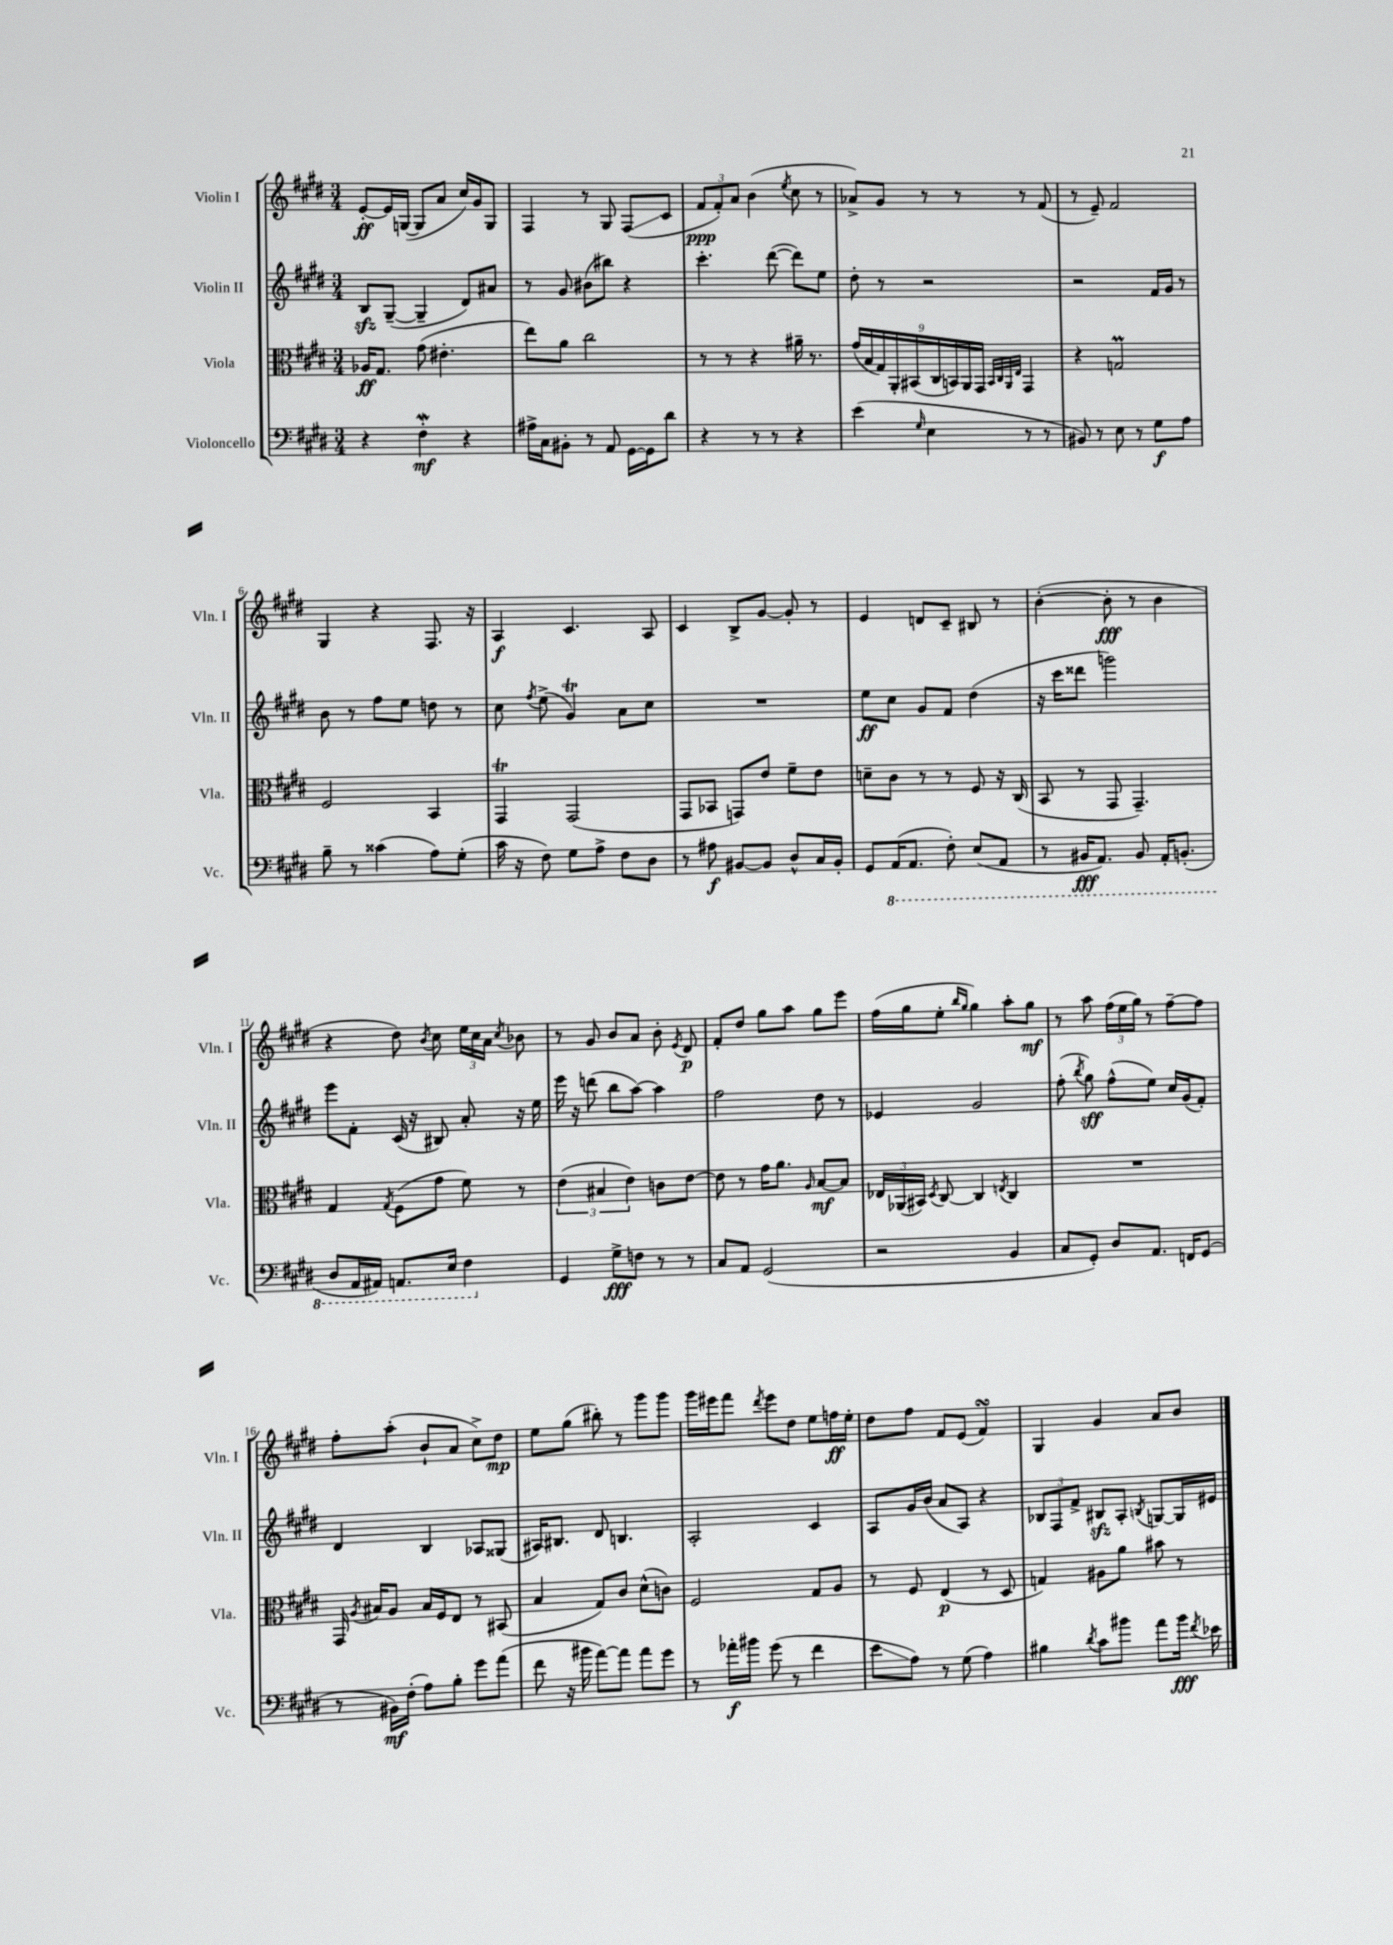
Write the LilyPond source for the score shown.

<<
\new StaffGroup <<
\new Staff = "s0" \with { instrumentName = "Violin I" shortInstrumentName = "Vln. I" } {
    \clef treble \key e \major \numericTimeSignature \time 3/4
    \autoBeamOff e'8[~-.\ff e'16 g16]~( g8[ a'8] cis''16[) gis'16 g8] |
    fis4 r8 gis8 fis8[\glissando( cis'8] |
    \tuplet 3/2 { fis'8[\ppp fis'8-.) a'8] } b'4( \acciaccatura { e''8 } cis''8 r8 |
    aes'8[->) gis'8] r8 r8 r8 fis'8( |
    r8 e'8--) fis'2 |
    gis4 r4 fis8. r16 |
    a4\f cis'4. a8 |
    cis'4 b8[-> gis'8]~ gis'8-. r8 |
    e'4 d'8[ cis'8]-- bis8 r8 |
    b'4~-.( b'8-.\fff r8 b'4 |
    r4 dis''8) \acciaccatura { b'8 } cis''8 \tuplet 3/2 { e''16[ cis''16 a'16] } \acciaccatura { cis''8 } bes'8 |
    r8 gis'8 b'8[ a'8] b'8-. \acciaccatura { e'8 } dis'8\p |
    fis'8[-. dis''8] gis''8[ a''8] gis''8[ e'''8] |
    fis''16[( gis''16 e''8]-. \grace { b''16[ gis''16] } gis''4) a''8[-. gis''8]\mf |
    r8 a''8 \tuplet 3/2 { fis''16[( e''16 gis''16]) } r8 fis''8[~-- fis''8] |
    fis''8[-. a''8]-.( b'8[-! a'8] cis''8[->) dis''8]\mp |
    e''8[ gis''8]( bis''8-.) r8 gis'''8[ gis'''8] |
    gis'''16[ eis'''16 fis'''8] \acciaccatura { dis'''8 } eis'''8[ dis''8] e''8[ f''16\ff e''16]-. |
    dis''8[ fis''8] fis'8[ e'8]( fis'4\turn) |
    gis4 gis'4 a'8[ b'8] \bar "|." |
}
\new Staff = "s1" \with { instrumentName = "Violin II" shortInstrumentName = "Vln. II" } {
    \clef treble \key e \major \numericTimeSignature \time 3/4
    \autoBeamOff b8[\sfz gis8]~--( gis4-- dis'8[) ais'8] |
    r8 gis'8 bis'8[( bis''8]) r4 |
    cis'''4.-. dis'''8~( dis'''8[) e''8] |
    dis''8-. r8 r2 |
    r2 fis'16[ gis'16] r8 |
    b'8 r8 fis''8[ e''8] d''8 r8 |
    cis''8 \acciaccatura { fis''8 } e''8->( gis'4\trill) a'8[ cis''8] |
    R2. |
    e''8[\ff cis''8] gis'8[ fis'8] dis''4( |
    r16 cis'''16[ disis'''8] g'''2) |
    e'''8[ fis'8]-. cis'16( r16 bis8) a'8-. r16 e''16 |
    e'''16 r16 d'''8( b''8[ a''8]~) a''4 |
    fis''2 dis''8 r8 |
    ees'4 gis'2 |
    fis''8-.( \acciaccatura { b''8 } gis''8\sff) fis''8[-^( e''8]) cis''16[ gis'16( fis'8]-.) |
    dis'4 b4 aes8[ gisis8]( |
    ais16[) bis8.] dis'8 b4. |
    a2-. cis'4 |
    a8[ gis'16 b'16]( a'8[ a8]) r4 |
    \tuplet 3/2 { bes8[ fis8 fis'8]-> } bis8[\sfz a8]-. \acciaccatura { b8 } g8[~ g16 eis'16] \bar "|." |
}
\new Staff = "s2" \with { instrumentName = "Viola" shortInstrumentName = "Vla." } {
    \clef alto \key e \major \numericTimeSignature \time 3/4
    \autoBeamOff aes16[\ff gis8.] gis'8( eis'4.-. |
    e''8[) a'8] cis''2 |
    r8 r8 r4 ais'16-- r8. |
    \tuplet 9/8 { gis'16[( b16 gis16) a,16-. bis,16( cis16 b,16) a,16 gis,16] } \grace { b,32[ cis32 a,32 e32] } gis,4 |
    r4 g2\prall |
    fis2 b,4 |
    gis,4\trill gis,2( |
    gis,8[ bes,8] g,8[) e'8] fis'8[-- e'8] |
    d'8[-- cis'8] r8 r8 fis8 r16 cis16( |
    b,8 r8 gis,8 gis,4.--) |
    gis4 \acciaccatura { gis8 } fis8[( gis'8] fis'8) r8 |
    \tuplet 3/2 { e'4( bis4 e'4) } c'8[ e'8]~ |
    e'8 r8 gis'16[ a'8.] \grace { a16 } b8[~\mf b8] |
    \tuplet 3/2 { ees16[ aes,16( bis,16]) } \acciaccatura { dis8 } cis8~ cis4 \acciaccatura { e8 } cis4 |
    R2. |
    gis,16 \acciaccatura { a8 } bis16[ a8] bis16[ fis16 e8] r8 bis,8( |
    b4 gis8[) cis'8] dis'8[-^( c'8]) |
    fis2 gis8[ a8] |
    r8 fis8 e4\p( r8 dis8 |
    g4) ais8[ a'8] bis'8 r8 \bar "|." |
}
\new Staff = "s3" \with { instrumentName = "Violoncello" shortInstrumentName = "Vc." } {
    \clef bass \key e \major \numericTimeSignature \time 3/4
    \autoBeamOff r4 fis4-.\mordent\mf r4 |
    ais16[-> cis16 bis,8]-. r8 a,8 gis,16[~ gis,16 dis'8] |
    r4 r8 r8 r4 |
    e'4( \grace { gis16 } e4 r8 r8 |
    bis,8) r8 e8 r8 gis8[\f a8] |
    b8-- r8 cisis'4( a8[) gis8]-.( |
    cis'16 r16 fis8) gis8[ a8]-> fis8[ dis8] |
    r8 ais8\f bis,8[~ bis,8] dis8[-^ cis16 bis,16]-. |
    gis,8[ \ottava #-1 a,,16( a,,8.] fis,8-.) e,8[( a,,8] |
    r8 bis,,16[\fff a,,8.]) bis,,8 a,,16[-. b,,8.]-.( |
    dis,8[ a,,16 ais,,16]) a,,8.[ e,16] fis,4 \ottava #0 |
    gis,4 gis8[->\fff f8] r8 r8 |
    cis8[ a,8] gis,2( |
    r2 b,4 |
    cis8[ gis,8]-.) dis8[ a,8.] f,16[ gis,8]( |
    r8 bis,16[\mf) fis16]-.( a8[) b8]-. gis'8[ a'8]( |
    fis'8 r16 bis'16 a'8[~) a'8] a'8[ gis'8] |
    r8 aes'16[-.\f bis'16] gis'8( r8 fis'4 |
    e'8[\glissando a8]) r8 gis8( a4) |
    bis4 \acciaccatura { dis'8 } cis'8[ bis'8] a'8[ bis'16]\fff \acciaccatura { fis'8 } ees'16 \bar "|." |
}
>>
>>
